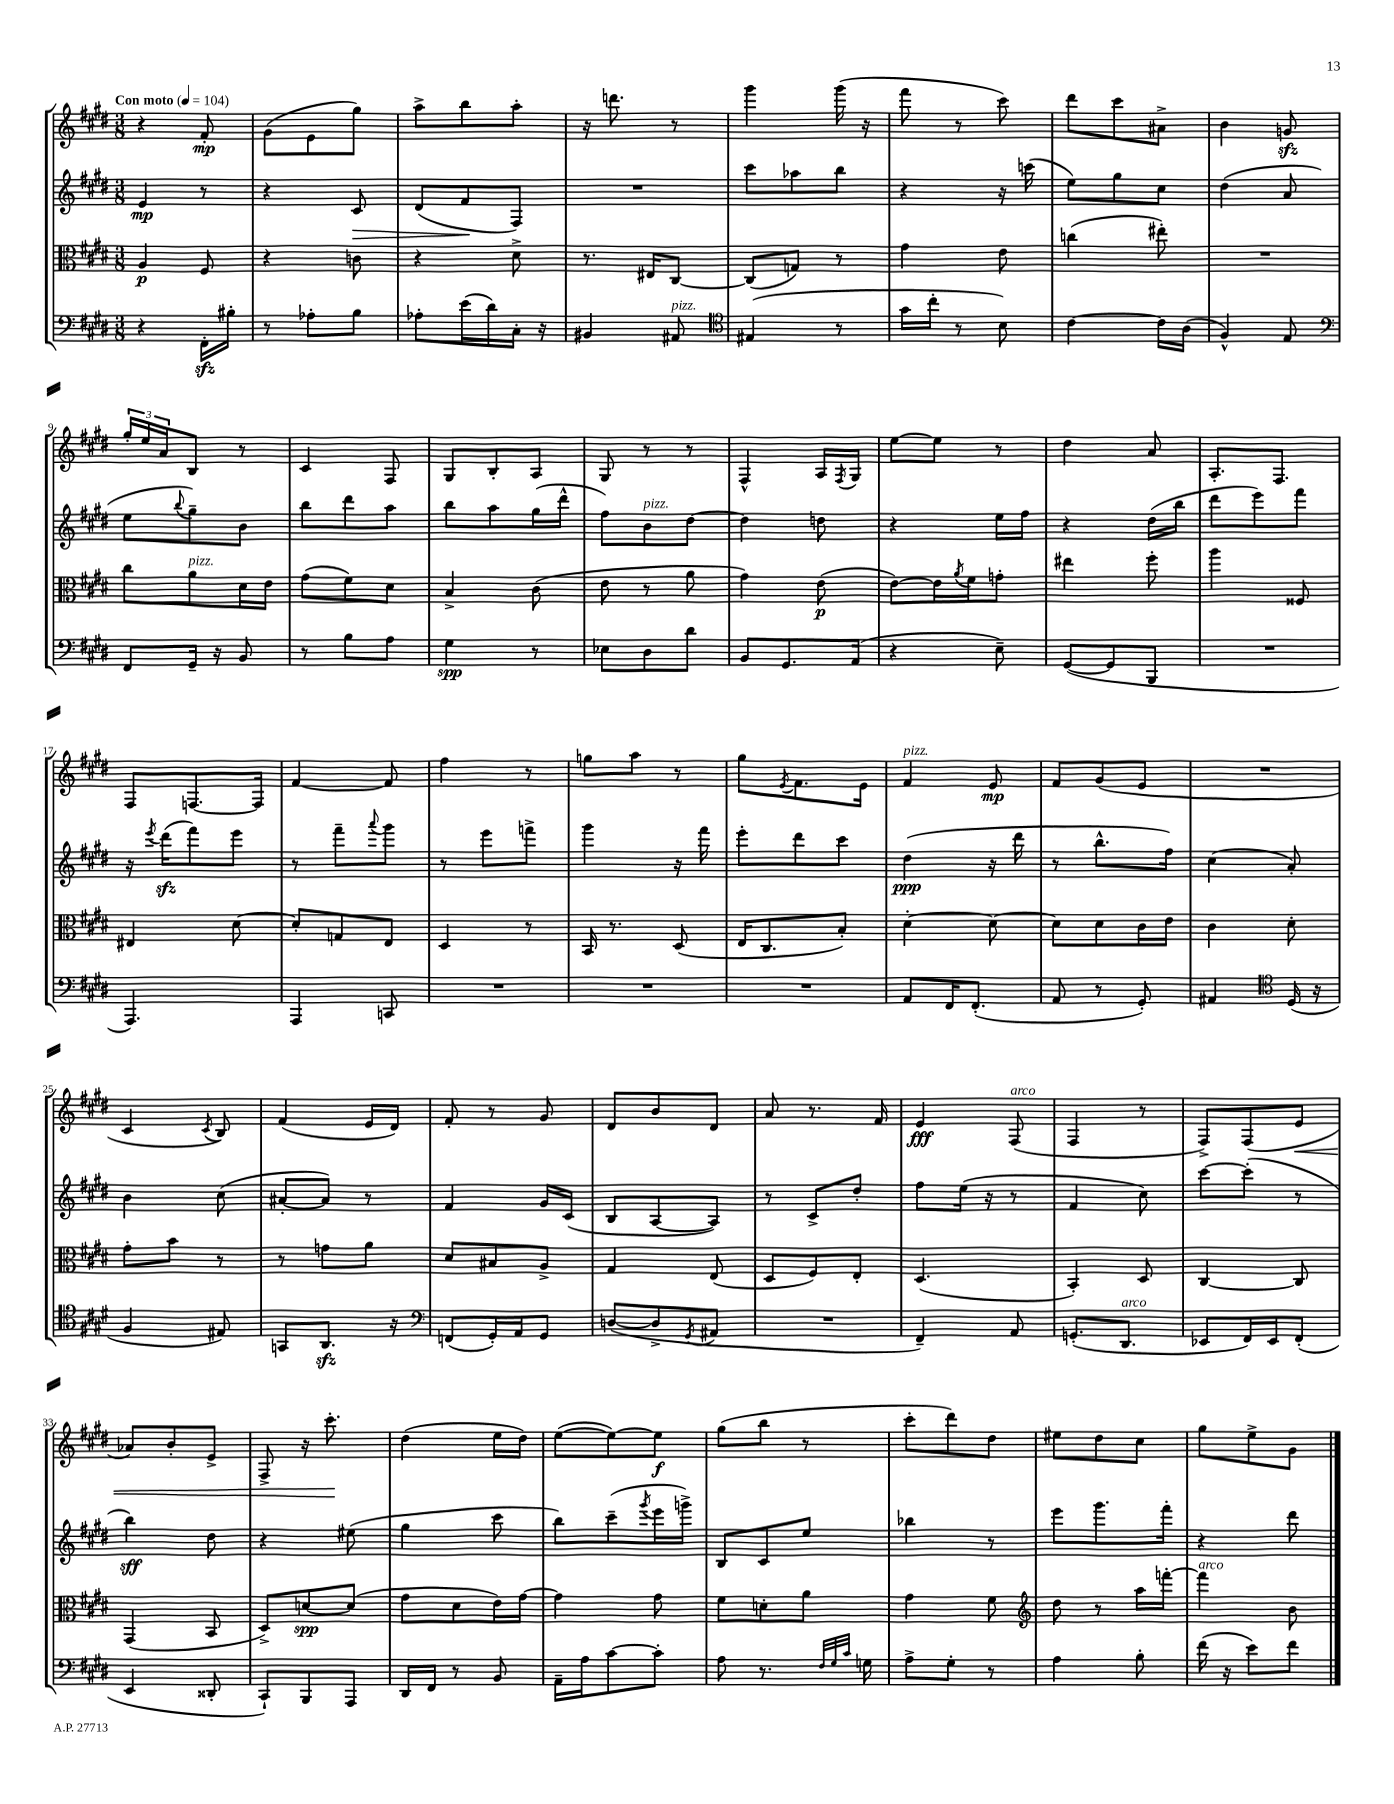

**kern	**kern	**kern	**kern
*staff4	*staff3	*staff2	*staff1
*clefF4	*clefC3	*clefG2	*clefG2
*k[f#c#g#d#]	*k[f#c#g#d#]	*k[f#c#g#d#]	*k[f#c#g#d#]
*M3/8	*M3/8	*M3/8	*M3/8
*MM104	*MM104	*MM104	*MM104
4r	4A/	4e/	4r
16FF#'\LL	8F#/	8r	8f#'/
16B#'\JJ	.	.	.
=	=	=	=
8r	4r	4r	(8g#\L
8A-'\L	.	.	8e\
8B\J	8c\	8c#/	8gg#\J)
=	=	=	=
8A-'\L	4r	(8d#/L	8aa^\L
(16e\L	.	8f#/	8bb\
16d#\)	.	.	.
16C#'\JJ	8d#^\	8F#/J)	8aa'\J
16r	.	.	.
=	=	=	=
4BB#/	8.r	4.r	16r
.	.	.	8.ddd\
.	16E#/LK	.	.
8AA#/	[8C#/J	.	8r
=	=	=	=
*clefC4	*	*	*
(4E#/	(8C#/]L	8ccc#\L	4ggg#\
.	8G/J)	8aa-\	.
8r	8r	8bb\J	(16ggg#\
.	.	.	16r
=	=	=	=
16g#\LL	4g#\	4r	8fff#\
16cc#'\JJ	.	.	.
8r	.	.	8r
8B\)	8e\	16r	8ccc#\)
.	.	(16ccc\	.
=	=	=	=
[4c#\	(4cc\	8ee\L)	8ddd#\L
.	.	8gg#\	8ccc#\
16c#\]LL	8ee#'\)	8cc#\J	8a#^\J
(16A\JJ	.	.	.
=	=	=	=
4F#^^/)	4.r	(4dd#\	4b\
8E/	.	8a/	8g/
=	=	=	=
*clefF4	*	*	*
8FF#/L	8cc#\L	8ee\L	24gg#'/LL
.	.	.	24ee/
.	.	.	24a/J
.	.	8qqbb/	.
16GG#~/Jk	8a\	8gg#~\)	8B/J
16r	.	.	.
8BB/	16d#\L	8b\J	8r
.	16e\JJ	.	.
=	=	=	=
8r	(8g#\L	8bb\L	4c#/
8B\L	8f#\)	8ddd#\	.
8A\J	8d#\J	8aa\J	8F#/
=	=	=	=
4G#\	4B^/	8bb\L	8G#/L
.	.	8aa\	8B'/
8r	(8c#\	(16gg#\L	8A/J
.	.	16ddd#^^\JJ	.
=	=	=	=
8E-\L	8e\	8ff#\L)	8G#/
8D#\	8r	8b\	8r
8d#\J	8a\	[8dd#\J	8r
=	=	=	=
8BB/L	4g#\)	4dd#\]	4F#^^/
8.GG#/	.	.	.
.	(8e\	8dd\	16A/LL
.	.	.	8qF#/
(16AA/Jk	.	.	16G#/JJ
=	=	=	=
4r	[8e\L)	4r	[8ee\L
.	16e\]L	.	8ee\]J
.	8qa/	.	.
.	16f#\J	.	.
8E~\)	8g'\J	16ee\LL	8r
.	.	16ff#\JJ	.
=	=	=	=
([8GG#/L	4ee#\	4r	4dd#\
8GG#/]	.	.	.
8BBB/J	8ff#'\	(16dd#\LL	8a/
.	.	16bb\JJ	.
=	=	=	=
4.r	4aa\	8ddd#\L	8.A'/L
.	.	8eee\)	.
.	.	.	8.F#/J
.	8F##/	8fff#\J	.
=	=	=	=
4.AAA/)	4E#/	16r	8F#/L
.	.	8qeee/	.
.	.	(16ddd#\LK	.
.	.	8fff#\)	[8.F/
.	[8d#\	8eee\J	.
.	.	.	16F/]Jk
=	=	=	=
4AAA/	8d#'/]L	8r	[4f#/
.	8G/	8fff#~\L	.
.	.	8qqaaa/	.
8CC/	8E/J	8ggg#\J	8f#/]
=	=	=	=
4.r	4D#/	8r	4ff#\
.	.	8eee\L	.
.	8r	8fff^\J	8r
=	=	=	=
4.r	16BB/	4ggg#\	8gg\L
.	8.r	.	.
.	.	.	8aa\J
.	(8D#/	16r	8r
.	.	16fff#\	.
=	=	=	=
4.r	16E/LK	8eee'\L	8gg#\L
.	8.C#/	.	.
.	.	.	8qe/
.	.	8ddd#\	8.f#\
.	8B'/J)	8ccc#\J	.
.	.	.	16e\Jk
=	=	=	=
8AA/L	[4d#'\	(4dd#\	4f#/
16FF#/K	.	.	.
(8.FF#'/J	.	.	.
.	8d#\_	16r	8e/
.	.	16ddd#\	.
=	=	=	=
8AA/	8d#\]L	8r	8f#/L
8r	8d#\	8.bb^^\L	(8g#/
8GG#'/)	16c#\L	.	8e/J
.	16e\JJ	16ff#\Jk)	.
=	=	=	=
4AA#/	4c#\	(4cc#\	4.r
*clefC4	*	*	*
(16D#/	8d#'\	8a'/)	.
16r	.	.	.
=	=	=	=
4F#/	8g#'\L	4b\	4c#/
.	8b\J	.	.
.	.	.	8qc#/
8E#/)	8r	(8cc#\	8B/)
=	=	=	=
8GG/L	8r	[8a#'/L	(4f#/
8.AA/J	8g\L	8a#/]J)	.
.	8a\J	8r	16e/LL
16r	.	.	16d#/JJ)
=	=	=	=
*clefF4	*	*	*
(8FF/L	8d#/L	4f#/	8f#'/
16GG#'/L)	8B#/	.	8r
16AA/J	.	.	.
8GG#/J	8A^/J	16g#/LL	8g#/
.	.	(16c#/JJ	.
=	=	=	=
([8D/L	4G#/	8B/L	8d#/L
8D^/]	.	[8A/	8b/
8qGG#/	.	.	.
8AA#/J	(8E/	8A/]J)	8d#/J
=	=	=	=
4.r	8D#/L	8r	8a/
.	8F#/)	8c#^/L	8.r
.	8E'/J	8dd#'/J	.
.	.	.	16f#/
=	=	=	=
4FF#~/)	(4.D#/	8ff#\L	4e/
.	.	(16ee\Jk	.
.	.	16r	.
8AA/	.	8r	(8F#/
=	=	=	=
(8.GG'/L	4BB'/)	4f#/	4F#/
8.DD#/J	.	.	.
.	8D#/	8cc#\)	8r
=	=	=	=
8EE-/L	[4C#/	[8ccc#\L	8F#^/L)
16FF#/L)	.	(8ccc#'\]J	(8F#/
16EE-/J	.	.	.
(8FF#'/J	8C#/]	8r	8e/J
=	=	=	=
4EE/	(4GG#/	4bb\)	8a-/L)
.	.	.	8b'/
8DD##'/	8BB/	8dd#\	8e^/J
=	=	=	=
8CC#`/L)	8D#^/L)	4r	8F#^/
8BBB/	[8d/	.	16r
.	.	.	8.ccc#'\
8AAA/J	(8d/]J	(8ee#\	.
=	=	=	=
16DD#/LL	8g#\L	4gg#\	(4dd#\
16FF#/JJ	.	.	.
8r	8d#\	.	.
8BB/	16e\L)	8ccc#\	16ee\LL
.	[16g#\JJ	.	16dd#\JJ)
=	=	=	=
16AA~\LL	4g#\]	8bb\L)	([8ee\L
16A\J	.	.	.
[8c#\	.	(8ccc#~\	8ee\_)
.	.	8qggg#/	.
8c#'\]J	8g#\	16eee\L	8ee\]J
.	.	16ggg^\JJ)	.
=	=	=	=
8A\	8f#\L	8B/L	(8gg#\L
8.r	8d'\	8c#/	8bb\J
.	8a\J	8ee/J	8r
32qqF#/LLL	.	.	.
32qqG#/	.	.	.
32qqc#/JJJ	.	.	.
16G\	.	.	.
=	=	=	=
8A^\L	4g#\	4bb-\	8ccc#'\L
8G#'\J	.	.	8ddd#\)
8r	8f#\	8r	8dd#\J
=	=	=	=
*	*clefG2	*	*
4A\	8dd#\	8eee\L	8ee#\L
.	8r	8.ggg#\	8dd#\
8B'\	16aa\LL	.	8cc#\J
.	[16fff'\JJ	16fff#'\Jk	.
=	=	=	=
(16f#\	4fff\]	4r	8gg#\L
16r	.	.	.
8e\L)	.	.	8ee^\
8f#\J	8b\	8ddd#\	8g#\J
==	==	==	==
*-	*-	*-	*-
